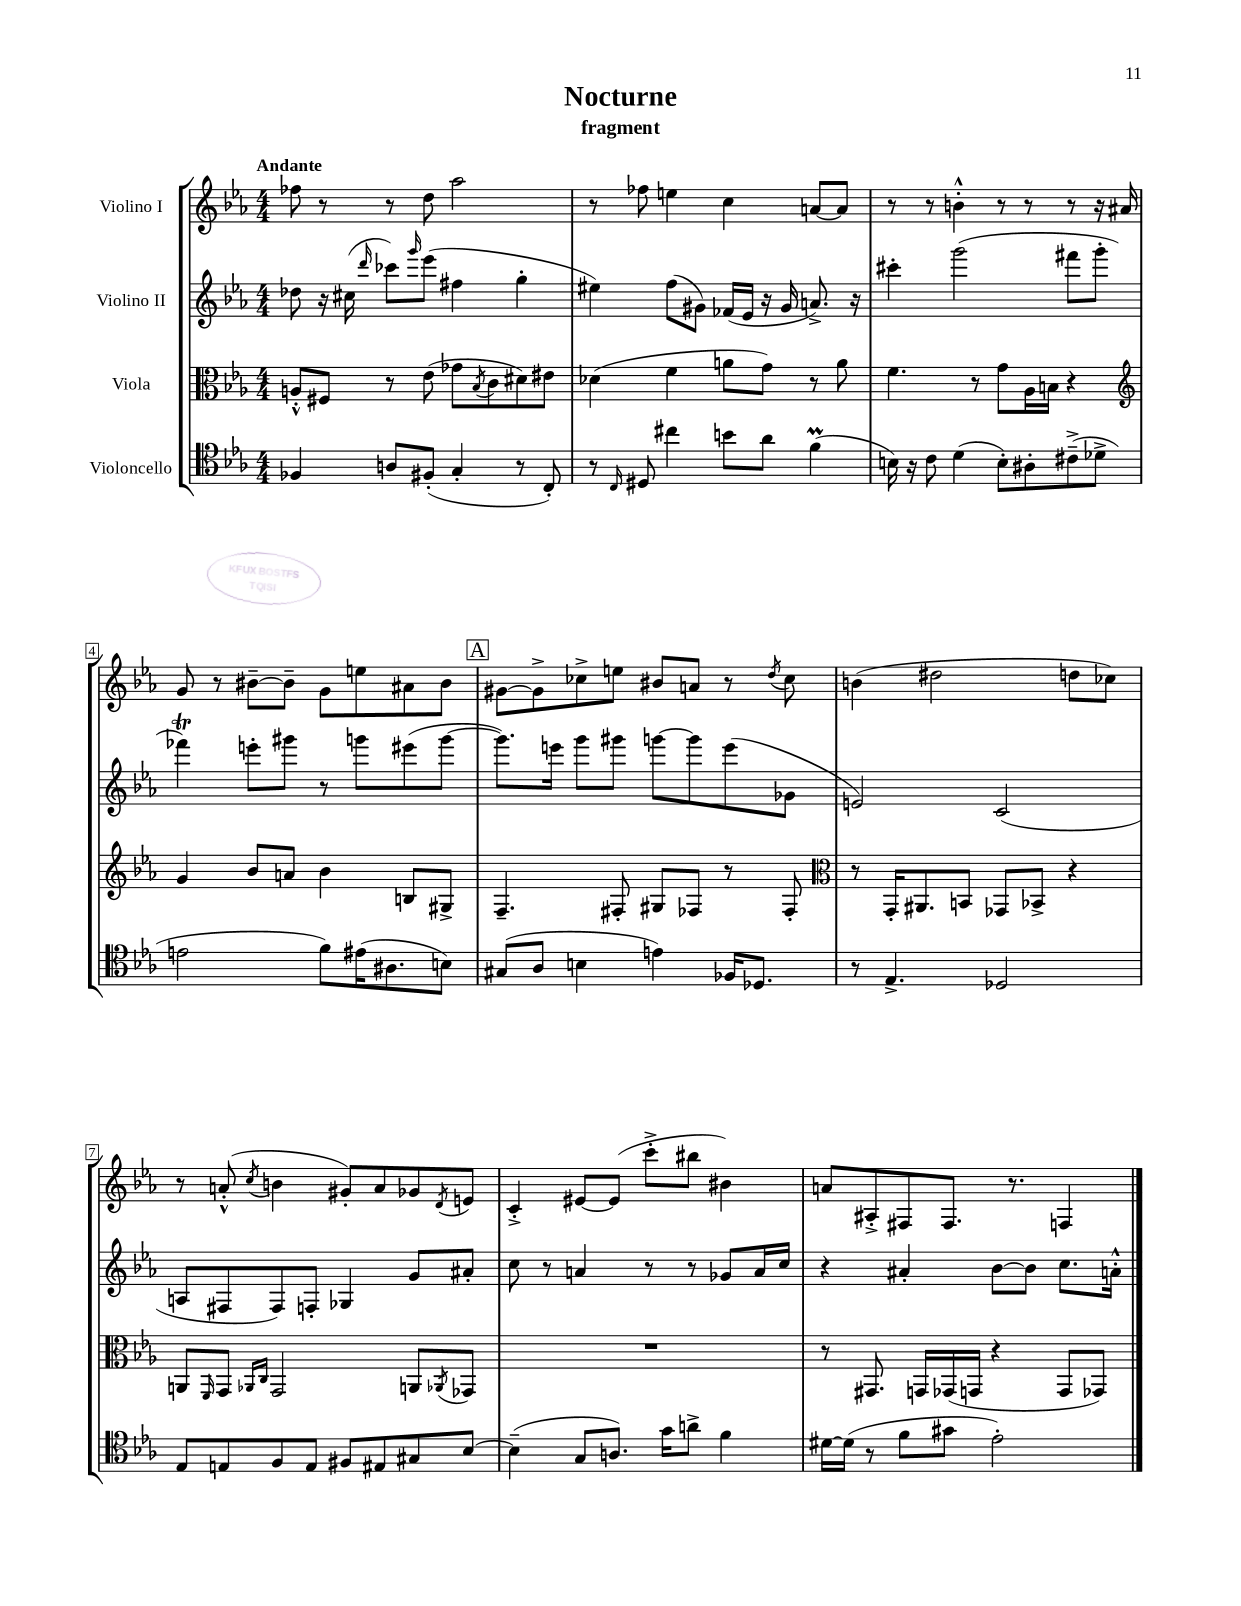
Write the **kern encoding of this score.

**kern	**kern	**kern	**kern
*staff4	*staff3	*staff2	*staff1
*clefC4	*clefC3	*clefG2	*clefG2
*k[b-e-a-]	*k[b-e-a-]	*k[b-e-a-]	*k[b-e-a-]
*M4/4	*M4/4	*M4/4	*M4/4
4F-	8A'^^	8dd-	8ff-
.	8F#	16r	8r
.	.	(16cc#	.
.	.	16qqddd	.
8A	8r	8ccc-)	8r
.	.	16qqggg	.
(8F#'	(8e-	(8eee-	8dd
4G'	8g-	4ff#	2aa-
.	8qB-	.	.
.	8c	.	.
8r	8d#)	4gg'	.
8C')	8e#	.	.
=	=	=	=
8r	(4d-	4ee#)	8r
16qqC	.	.	.
8D#	.	.	8ff-
4cc#	4f	(8ff	4ee
.	.	8g#)	.
8b	8a	(16f-	4cc
.	.	16e-	.
8a-	8g)	16r	.
.	.	16g#	.
(4f	8r	8.a^)	[8a
.	8a	.	8a]
.	.	16r	.
=	=	=	=
16B)	4.f	4ccc#'	8r
16r	.	.	.
8c	.	.	8r
(4d	.	(2ggg	4b'^^
.	8r	.	.
8B')	8g	.	8r
8A#'	16A-	.	8r
.	16B	.	.
(8c#~^	4r	8fff#	8r
8d-^	.	8ggg'	16r
.	.	.	16a#
=	=	=	=
*	*clefG2	*	*
2e	4g	4fff-)	8g
.	.	.	8r
.	8b-	8eee'	[8b#~
.	8a	8ggg#	8b#~]
8f)	4b-	8r	8g
(16e#	.	8ggg	8ee
8.A#	.	.	.
.	8B	(8eee#	8a#
8B)	8G#^	[8ggg	8b#
=	=	=	=
(8G#	4.F~	8.ggg])	[8g#
8A-	.	.	8g#^]
.	.	16eee	.
4B	.	8ggg	8cc-^
.	8F#'	8ggg#	8ee
4e)	8G#	[8ggg	8b#
.	8F-	8ggg]	8a
16F-	8r	(8eee	8r
8.D-	.	.	.
.	.	.	8qdd
.	8F-'	8g-	8cc-
=	=	=	=
*	*clefC3	*	*
8r	8r	2e)	(4b
4.E-^	16GG'	.	.
.	8.AA#	.	.
.	.	.	2dd#
.	8BB	.	.
2D-	8GG-	(2c	.
.	8BB-^	.	.
.	4r	.	8dd
.	.	.	8cc-)
=	=	=	=
8E-	8AA	8A	8r
.	16qqFF	.	.
8E	8GG	8F#	(8a'^^
.	16qqAA-	.	.
.	16qqC	.	8qcc
8F	2GG	8F#)	4b
8E	.	8F'	.
8F#	.	4G-	8g#')
8E#	.	.	8a
8G#	8AA	8g	8g-
.	8qAA-	.	8qd
[8B-	8GG-	8a#'	8e
=	=	=	=
(4B-~]	1r	8cc	4c'^
.	.	8r	.
8G	.	4a	[8e#
8.A)	.	.	(8e#]
.	.	8r	8ccc'^
16g	.	.	.
8a^	.	8r	8bb#
4f	.	8g-	4b#)
.	.	16a	.
.	.	16cc	.
=	=	=	=
[16d#	8r	4r	8a
(16d#]	.	.	.
8r	8.GG#	.	8A#'^
8f	.	4a#'	8F#
.	16GG	.	.
8g#	(16GG-	.	8.F#
.	16GG	.	.
2e-')	4r	[8b-	.
.	.	.	8.r
.	.	8b-]	.
.	8GG	8.cc	4F
.	8GG-)	.	.
.	.	16a'^^	.
==	==	==	==
*-	*-	*-	*-
